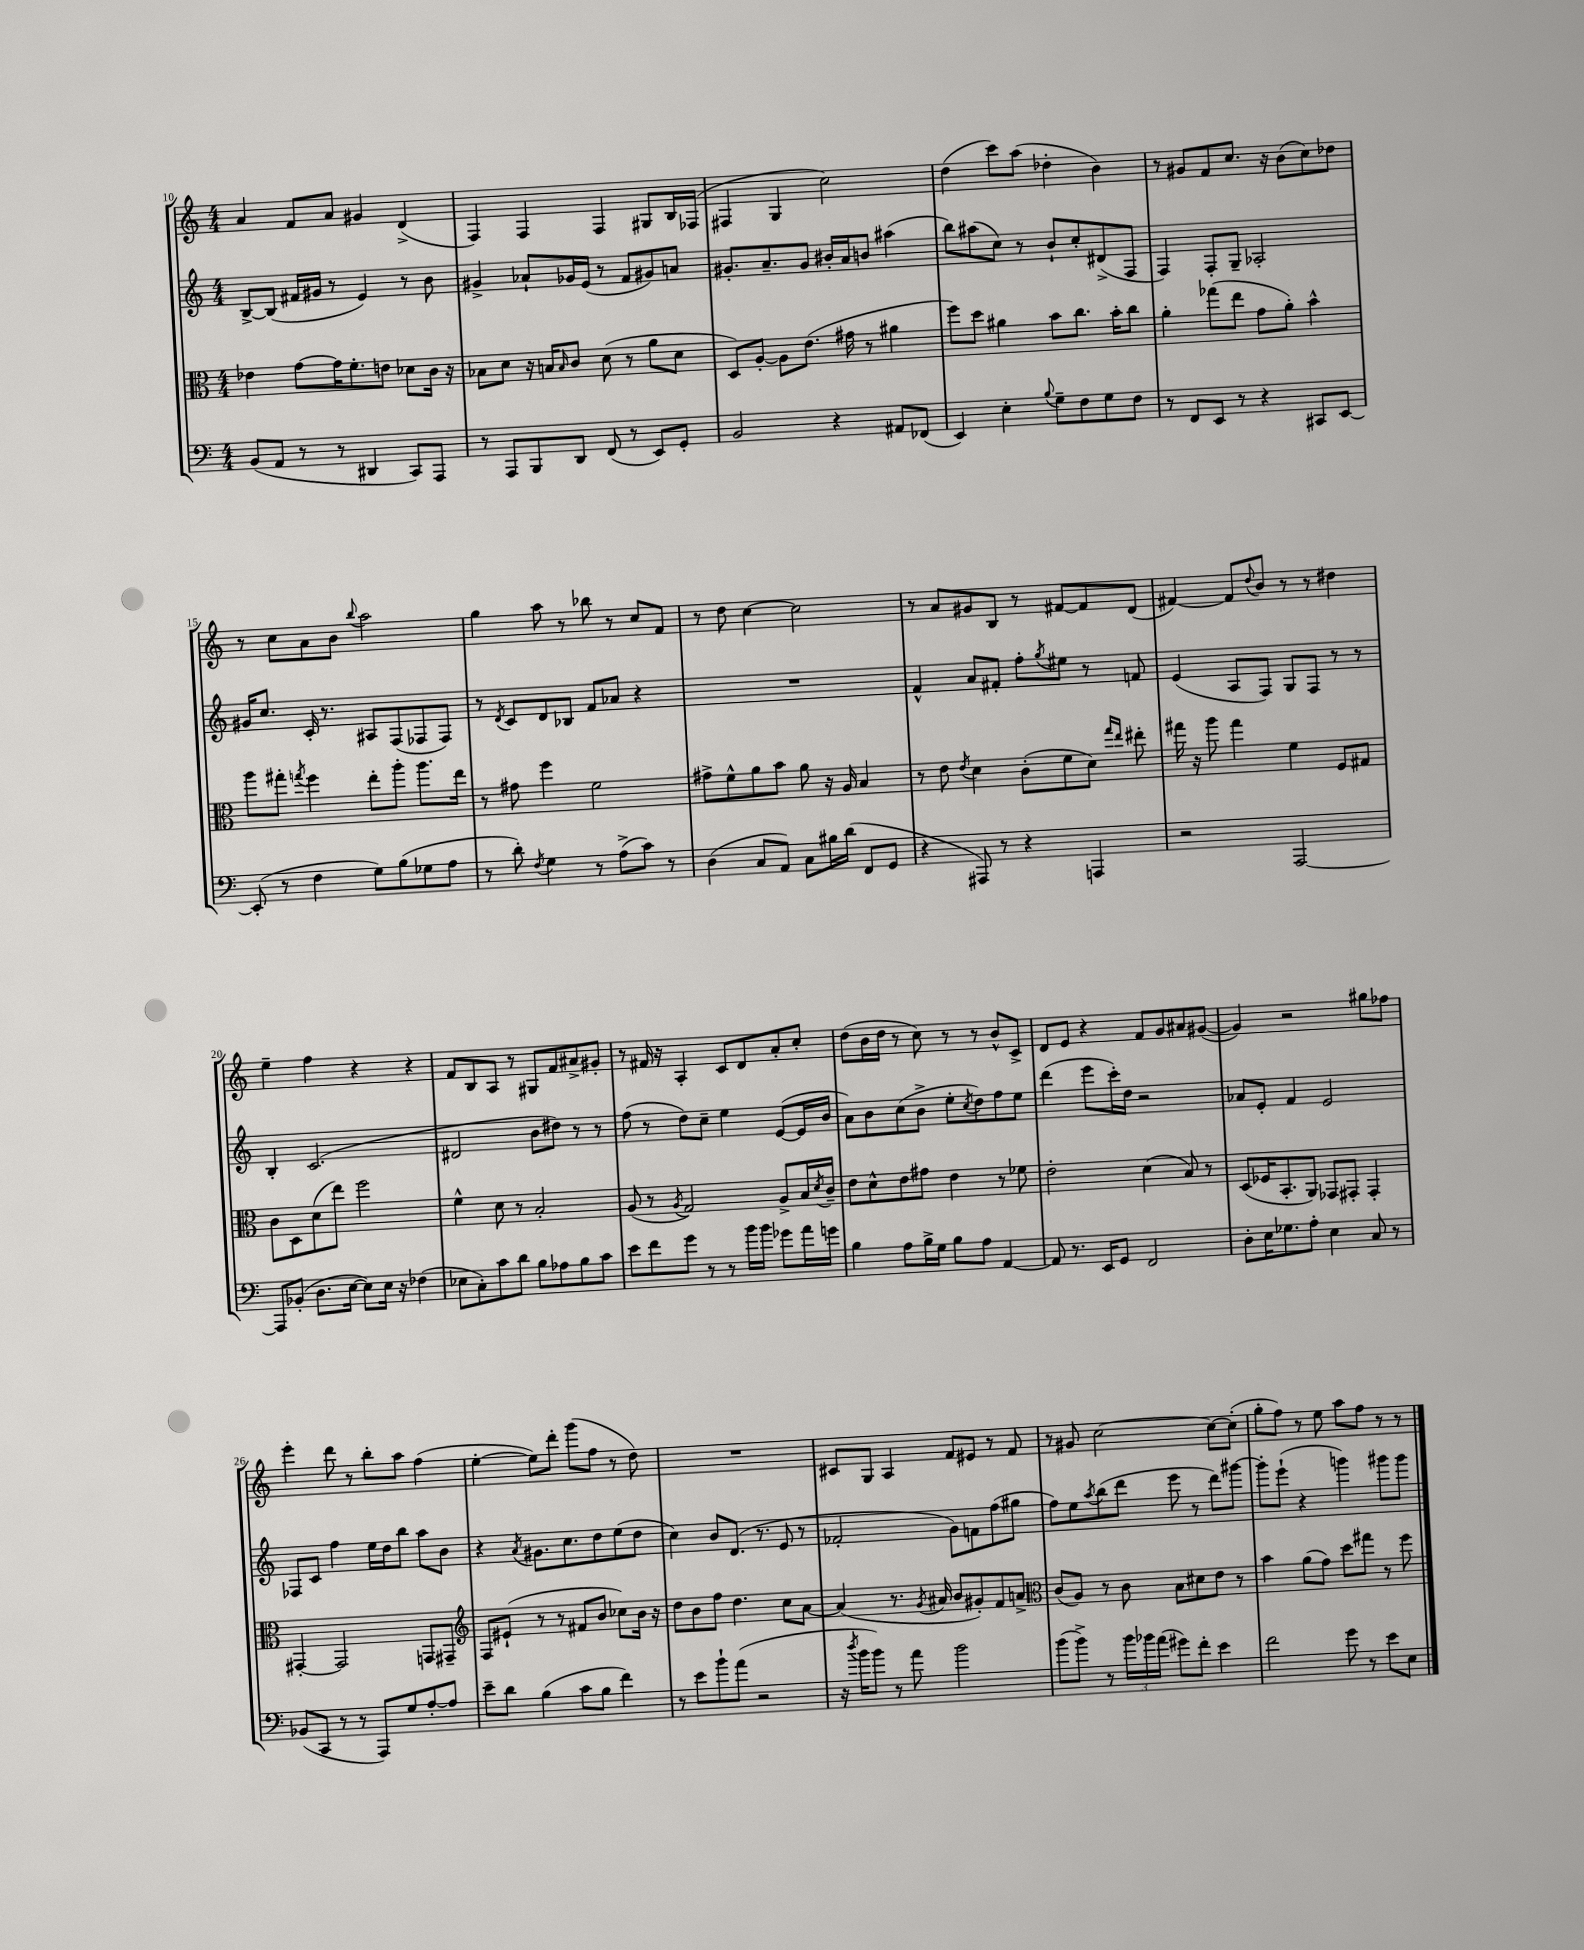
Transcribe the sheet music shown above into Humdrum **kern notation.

**kern	**kern	**kern	**kern
*part4	*part3	*part2	*part1
*staff4	*staff3	*staff2	*staff1
*clefF4	*clefC3	*clefG2	*clefG2
*k[]	*k[]	*k[]	*k[]
*M4/4	*M4/4	*M4/4	*M4/4
=10	=10	=10	=10
(8BB/L	4e-X\	[8B^/L	4a/
8AA/J	.	(8B/J]	.
8r	[8g\L	16f#X/LL	8f/L
.	.	16g#X/JJ	.
8r	16g\K]	8r	8a/J
.	8.f'\	.	.
4DD#X/	.	4e/)	4g#X/
.	8en\J	.	.
8CC/L)	8d-X\L	8r	(4d^/
8AAA/J	16c\Jk	8b\	.
.	16r	.	.
=11	=11	=11	=11
8r	8B-X\L	4g#X^/	4F/)
8AAA/L	8d\J	.	.
8BBB/	16r	8a-X`/L	4F/
.	16Bn/KL	.	.
.	16qqB/	.	.
8DD/J	8c/J	16g-X/L	.
.	.	(16e/JJ	.
(8FF/	(8d\	8r	4F/
8r	8r	8f/L	.
8EE/L)	8a\L	8g#X/)	8G#X/L
8GG'/J	8d\J	8an/J	16B/L
.	.	.	(16F-X/JJ
=12	=12	=12	=12
2BB/	8D/L)	8.g#X'/L	4F#X/
.	[8A'/J	.	.
.	.	8.a~/	.
.	8A\L]	.	4G/
.	(8.e\J	8g#/J	.
4r	.	16b#X'/LL	2cc\)
.	16g#X\	16a/J	.
.	8r	8bn/J	.
8AA#X/L	4a#X\	(4aa#X\	.
(8FF-X/J	.	.	.
=13	=13	=13	=13
4EE/)	8ff\L)	8bb\L)	(4dd\
.	8dd\J	(8aa#X\	.
4E'\	4a#X\	8cc\J)	8ccc\L)
.	.	8r	(8aa\J
8qqB/	.	.	.
8G~\L	8b\L	8b`/L	4dd-X'\
8F\	8.cc\J	8cc'/	.
8G\	.	(8d#X^/	4b\)
.	16b'\KL	.	.
8F\J	8cc\J	8F/J	.
=14	=14	=14	=14
8r	4a'\	4F/)	8r
8FF/L	.	.	8g#X/L
8EE/J	(8gg-X\L	8F'/L	8f/
8r	8ee\J	8G~/J	8.cc/J
4r	8g\L	2A-X'/	.
.	.	.	16r
.	8a'\J)	.	(8b\L
8CC#X/L	4b^^\	.	8cc\)
[8EE/J	.	.	8dd-X\J
!!LO:LB:g=z
=15	=15	=15	=15
(8EE'/]	8aa\L	16g#X/KL	8r
.	.	8.cc/J	.
8r	8gg#X'\J	.	8cc\L
.	8qggn/	.	.
4F\	4ff\	16c'/	8a\
.	.	8.r	.
.	.	.	8b\J
.	.	.	8qqbb/
8G\L)	8ee'\L	8A#X/L	2aa\
(8B\	8aa'\J	(8F/	.
8G-X\	8.aa\L	8F-X/	.
8A\J	.	8F-/J)	.
.	16ee\Jk	.	.
=16	=16	=16	=16
8r	8r	8r	4gg\
.	.	8qd/	.
8d'\)	8g#X\	8c/L	.
8qF/	.	.	.
4G\	4ff\	8d/	8aa\
.	.	8B-X/J	8r
8r	2f\	8f/L	8bb-X\
(8A^\L	.	8a-X/J	8r
8c\J)	.	4r	8cc/L
8r	.	.	8f/J
=17	=17	=17	=17
(4D\	8g#X^\L	1r	8r
.	8f^^\	.	8dd\
8C/L	8a\	.	[4cc\
8AA/J)	8b\J	.	.
8C\L	8a\	.	2cc\]
16B#X\L	16r	.	.
(16d\JJ	16A/	.	.
8FF/L	4B/	.	.
8GG/J	.	.	.
=18	=18	=18	=18
4r	8r	4f^^/	8r
.	8e\	.	8a/L
.	8qe/	.	.
8AAA#X/)	4d\	8a/L	8g#X/
8r	.	8f#X'/J	8B/J
4r	(8c'\L	8ff'\L	8r
.	.	8qgg/	.
.	8f\	8ee#X\J	[8f#X/L
4AAAn/	8d\J)	8r	8f#/]
.	16qqgg/LL	.	.
.	16qqee/JJ	.	.
.	8ee#X'\	8fn/	(8d/J
=19	=19	=19	=19
2r	16gg#X\	(4e/	[4f#X/)
.	16r	.	.
.	8aa\	.	.
.	4gg#\	8A/L	8f#/L]
.	.	.	8qqdd/
.	.	8F/J)	8b/J
[2AAA/	4f\	8G/L	8r
.	.	8F/J	8r
.	8F/L	8r	4dd#X\
.	8G#X/J	8r	.
!!LO:LB:g=z
=20	=20	=20	=20
8AAA/L]	8c\L	4B'/	4ee~\
(8BB-X'/J	8D\	.	.
8.D\L	(8d\	(2.c/	4ff\
.	8ee\J)	.	.
[16E\Jk	.	.	.
8E\L])	2ff\	.	4r
16E\Jk	.	.	.
16r	.	.	.
(4F-X\	.	.	4r
=21	=21	=21	=21
8E-X\L	4f^^\	2d#X/	8f/L
8C'\)	.	.	8B/
8c\	8d\	.	8A/J
8d\J	8r	.	8r
8B\L	2B'/	8b\L	8G#X/L
8A-X\	.	8dd#X\J)	8f/
8B\	.	8r	8a#X^/
8c\J	.	8r	8g#X'/J
=22	=22	=22	=22
8e\L	(8A/	(8ff\	8r
8f\	8r	8r	16f#X/
.	.	.	16r
.	8qA/	.	.
8g\J	2G/)	8dd\L)	4A'/
8r	.	8cc~\J	.
8r	.	4ee\	8c/L
16b\LL	.	.	8d/
16b\JJ	.	.	.
8g-X\L	8A^/L	([8e/L	8a'/
16a\L	16B/L	16e/L]	8cc'/J
.	8qd/	.	.
16gn\JJ	16c~/JJ	16b/JJ	.
=23	=23	=23	=23
4B\	8e\L	8a\L)	(8dd\L
.	8d^^\	8b\	16b\L
.	.	.	16dd\JJ
8A\L	8e\	(8cc\	8r
16B^\L	8g#X\J	8b^\J	8cc\)
16G\JJ	.	.	.
8B\L	4e\	8ee'\L	8r
.	.	8qcc/	.
8A\J	.	8dd\)	8r
[4AA/	8r	8ff\	8b^^/L
.	8f-X\	8ee\J	8c^/J
=24	=24	=24	=24
8AA/]	2e'\	(4ddd\	8d/L
8.r	.	.	8e/J
.	.	8eee\L	4r
16EE/KL	.	.	.
8GG/J	.	16ccc'\L)	.
.	.	16dd\JJ	.
2FF/	(4d\	2r	8f/L
.	.	.	8g/
.	8B/)	.	8a#X/
.	8r	.	([8g#X/J
=25	=25	=25	=25
8D'\L	(8D/L	8a-X/L	4g#/])
16E\K	16F-X/K	8e'/J	.
8.G-X\	8.BB'/	.	.
.	.	4f/	2r
8A'\J	8AA/J)	.	.
4E\	8GG-X/L	2e/	.
.	8GG#X'/J	.	.
8C/	4GG#'/	.	8gg#X\L
8r	.	.	8ff-X\J
!!LO:LB:g=z
=26	=26	=26	=26
(8BB-X/L	[4GG#X'/	8F-X/L	4eee'\
8CC/J	.	8c/J	.
8r	2GG#/]	4ff\	8ddd\
8r	.	.	8r
8AAA/L)	.	16ee\LL	8bb'\L
.	.	16dd\J	.
8G/	.	8bb\J	8aa\J
[8A'/	8GGn/L	8aa\L	(4ff\
8A/J]	8GG#X~/J	8b\J	.
=27	=27	=27	=27
*	*clefG2	*	*
8e~\L	8F/L	4r	[4ee'\
8d\J	(8e#X`/J	.	.
.	.	8qa/	.
(4B\	8r	8.g#X\L	8ee\L])
.	8r	.	8ddd'\J
.	.	8.cc\	.
8c\L	8f#X/L	.	(8ggg\L
8B\J	8b/J	8dd\	8ff\J
4f\)	8cc-X\L)	(8ee\	8r
.	16b\Jk	8dd\J	8dd\)
.	16r	.	.
=28	=28	=28	=28
8r	8dd\L	4cc\)	1r
8e\L	8b\	.	.
8b`\	8ff\J	8b/L	.
(8a\J	4.dd\	(8.d/J	.
2r	.	.	.
.	.	8.r	.
.	8cc\L	8e/	.
.	[8a\J	8r	.
=29	=29	=29	=29
16r	(4a/]	2f-X'/	8c#X/L
8qdd/	.	.	.
16b\KL	.	.	.
8b\J)	.	.	8G/J
8r	8.r	.	4A/
8a\	.	.	.
.	8qg/	.	.
.	16a#X/	.	.
2b\	8b/L	8g\L)	8f/L
.	8g#X'/)	8fn\	8e#X/J
.	8f/	(8ff\	8r
.	8an^/J	8gg#X\J	8f/
=30	=30	=30	=30
*	*clefC3	*	*
(8b\L	(8c/L	8ff\L)	8r
8b^\J)	8A/J)	8ee\	8g#X/
.	.	8qaa/	.
8r	8r	(8bb\	[2cc\
24b\LL	8c\	8ddd\J	.
24b-X\	.	.	.
(24a\JJ	.	.	.
8g#X\L)	8B\L	8eee\	.
8f'\J	8d#X\	8r	.
4e\	8e\J	8ddd\L)	8cc\L_
.	8r	[8ggg#X\J	(8cc'\J]
=31	=31	=31	=31
2f\	4b\	8ggg#'\L]	8gg'\L
.	.	(8eee`\J	8ff\J)
.	(8a\L	4r	8r
.	8g\J)	.	8ee\
8g\	8dd\L	4gggn\)	8aa\L
8r	8gg#X\J	.	8ff\J
8e\L	8r	8ggg#X\L	8r
8E\J	8ff\	8ggg#\J	8r
==	==	==	==
*-	*-	*-	*-
